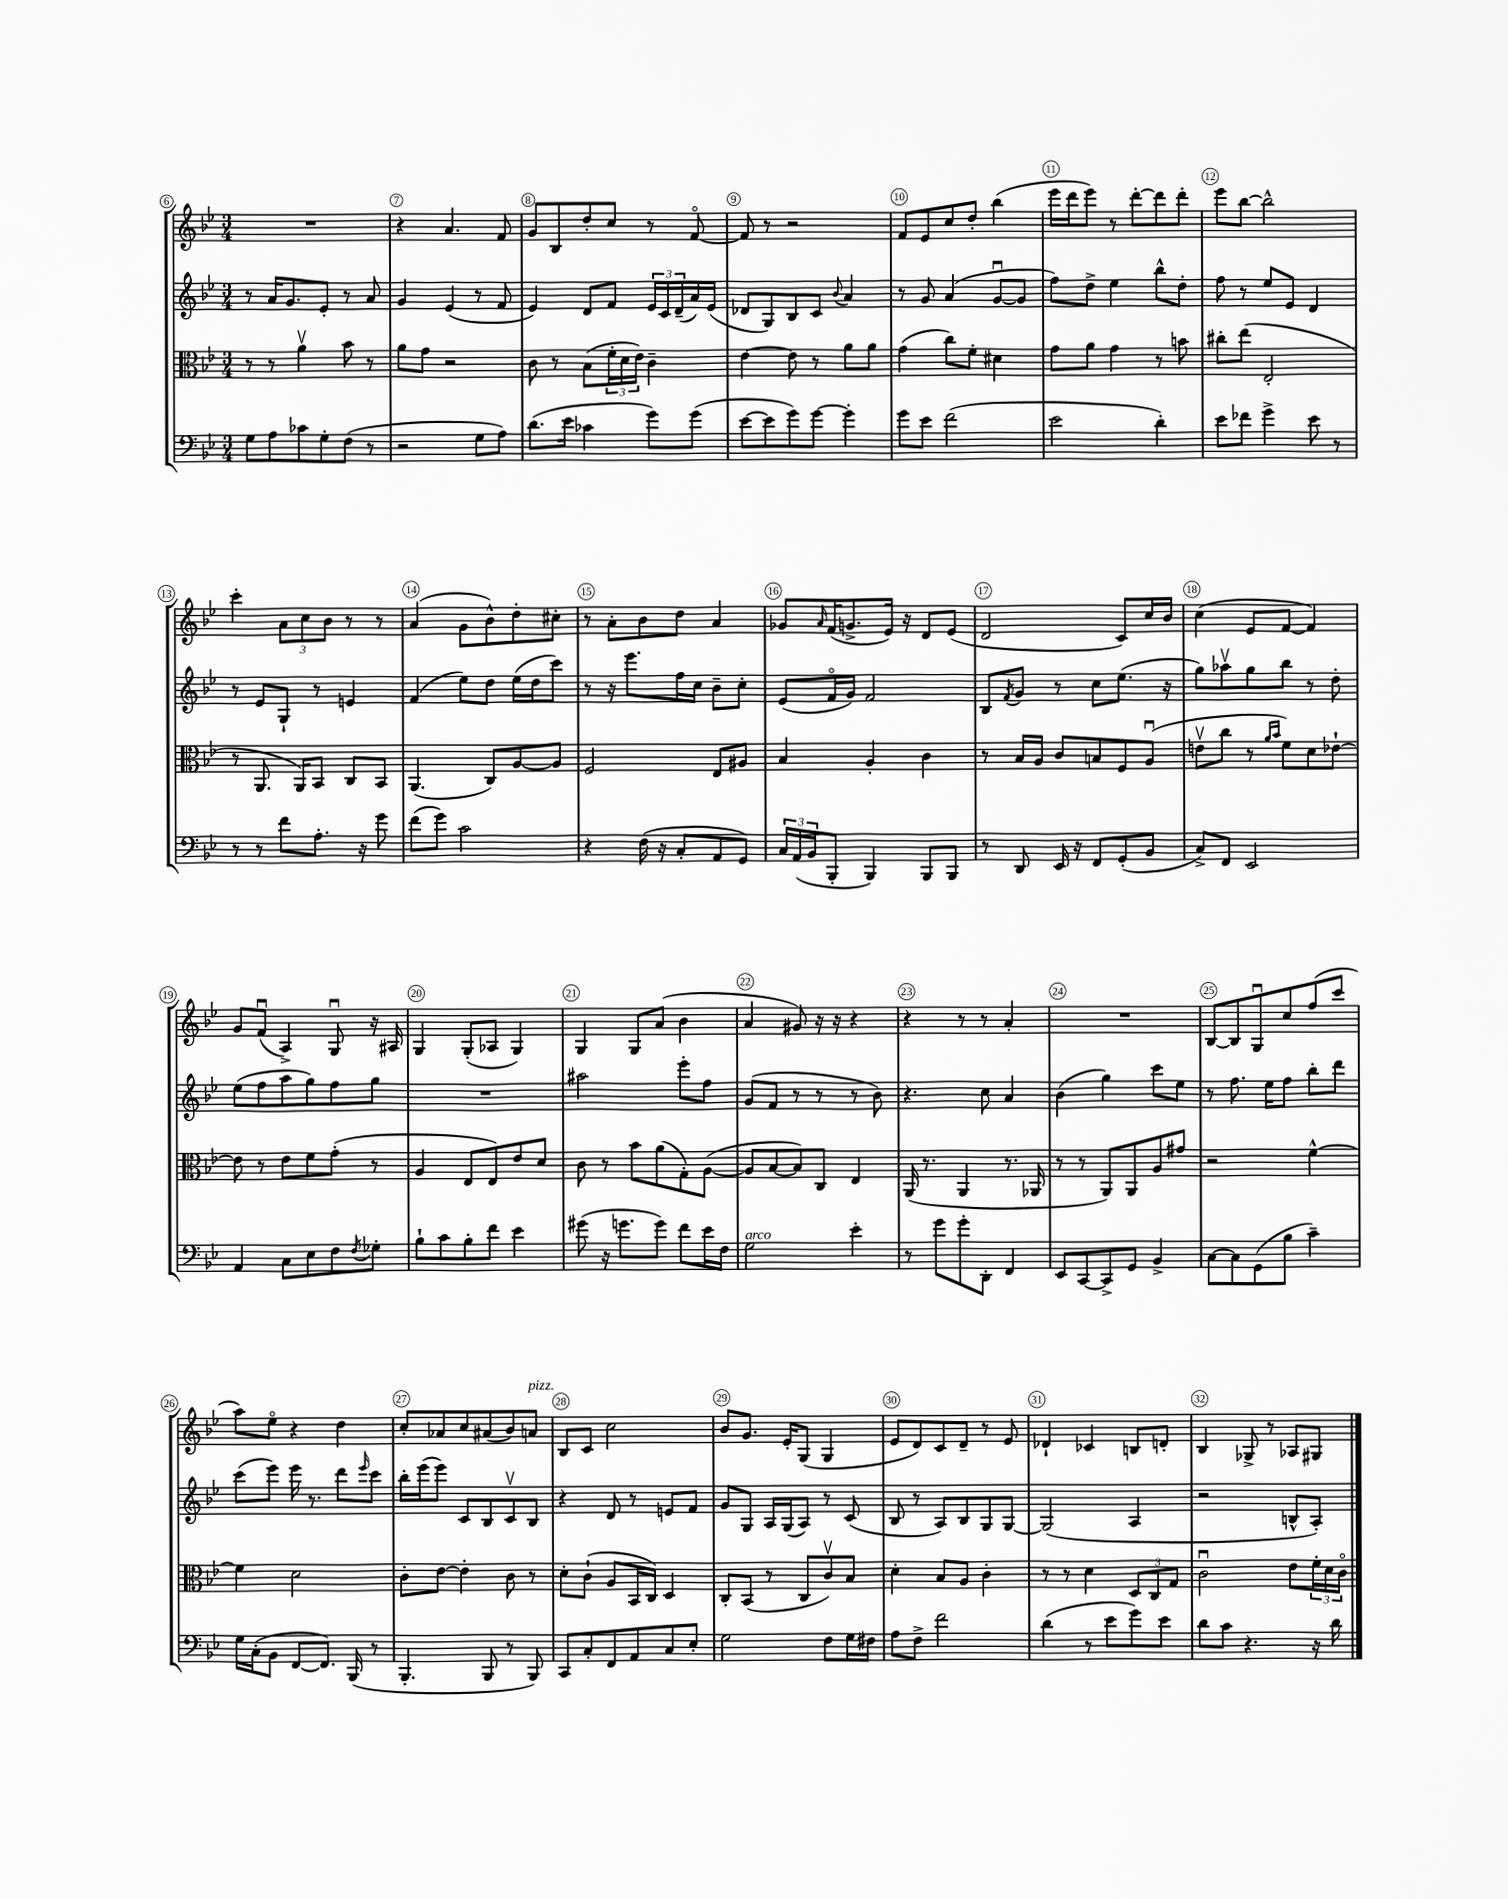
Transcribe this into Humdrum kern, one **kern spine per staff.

**kern	**kern	**kern	**kern
*staff4	*staff3	*staff2	*staff1
*clefF4	*clefC3	*clefG2	*clefG2
*k[b-e-]	*k[b-e-]	*k[b-e-]	*k[b-e-]
*M3/4	*M3/4	*M3/4	*M3/4
8G	8r	8r	2.r
8A	8r	16a	.
.	.	8.g	.
8c-	4av	.	.
8G'	.	8e-'	.
(8F	8b-	8r	.
8r	8r	8a	.
=	=	=	=
2r	8a	4g	4r
.	8g	.	.
.	2r	(4e-	4.a
8G	.	8r	.
8A)	.	8f	8f
=	=	=	=
(8.d	8c	4e-)	8g
.	8r	.	8B-
16e-	.	.	.
4c-	(8B-	8d	8dd'
.	24f'	8f	8cc
.	24d	.	.
.	24e-)	.	.
8g)	4c~	24e-	8r
.	.	24c	.
.	.	(24d~	.
(8g	.	16a)	[8fo
.	.	(16e-	.
=	=	=	=
[8e-	[4e-	8d-	8f]
8e-]	.	8G)	8r
8g)	8e-]	8B-	2r
[8g	8r	8c	.
.	.	8qqb-	.
4g']	8a	4a	.
.	8a	.	.
=	=	=	=
8g	(4g	8r	8f
8e-	.	8g	8e-
(2f	8cc)	(4a	8cc
.	8f'	.	8dd'
.	4d#	[8gu	(4bb-
.	.	8g]	.
=	=	=	=
2e-	8g	8ff)	16eee-
.	.	.	16ddd
.	8a	8dd^	8eee-)
.	4g	4ee-	8r
.	.	.	[8ddd'
4d')	8r	8bb-^^	8ddd]
.	8b	8dd'	8ddd'
=	=	=	=
8e-	8cc#'	8ff	8eee-
8f-	(8ee-	8r	[8bb-
4g^	2E-'	8ee-	2bb-^^]
.	.	8e-	.
8e-	.	4d	.
8r	.	.	.
=	=	=	=
8r	8r	8r	4ccc'
8r	8.AA	8e-	.
8f	.	8G`	12a
.	16AA)	.	.
.	.	.	12cc
8.A'	8BB-	8r	.
.	.	.	12b-
.	8C	4e	8r
16r	.	.	.
8g	8BB-	.	8r
=	=	=	=
(8f	(4.AA	(4f	(4a
8g)	.	.	.
2c	.	8ee-)	8g
.	8C)	8dd	8b-^^)
.	[8A	(16ee-	8dd'
.	.	16dd	.
.	8A]	8ccc)	8cc#'
=	=	=	=
4r	2F	8r	8r
.	.	16r	8a'
.	.	8.eee-	.
(16F	.	.	8b-
16r	.	.	.
8C'	.	16ff	8dd
.	.	16cc	.
8AA	8E-	8b-~	4a
8GG)	8A#	8cc'	.
=	=	=	=
24C	4B-	(8e-	8g-
(24AA	.	.	.
24BB-	.	.	.
.	.	.	16qqa
8BBB-'	.	16fo	(16f
.	.	16g)	8.g^
4BBB-)	4A'	2f	.
.	.	.	16e-)
.	.	.	16r
8BBB-	4c	.	8d
8BBB-	.	.	(8e-
=	=	=	=
8r	8r	8B-	2d
.	.	8qf	.
8DD	16B-	8g	.
.	16A	.	.
16EE-	8c	8r	.
16r	.	.	.
8FF	8B	8cc	.
(8GG'	8F	(8.ee-	8c)
8BB-	(8Au	.	16cc
.	.	16r	16b-
=	=	=	=
8C^)	8ev	8gg)	(4cc
8FF	8cc	8aa-v	.
2EE-	8r	8gg	8e-
.	16qqa	.	.
.	16qqb-	.	.
.	8f)	8bb-	[8f
.	8d	8r	4f])
.	[8e-`	8dd'	.
=	=	=	=
4AA	8e-]	(8ee-	8g
.	8r	8ff	(8fu
8C	8e-	8aa	4A^)
8E-	8f	8gg)	.
8F	(8g'	8ff	8Gu
8qF	.	.	.
8G-'	8r	8gg	16r
.	.	.	16A#
=	=	=	=
8B-`	4A	2.r	4G
8c	.	.	.
8B-'	8E-	.	(8G'
8f	8E-)	.	8A-
4e-	8e-	.	4G)
.	8d	.	.
=	=	=	=
(8g#	8c	2aa#	4G
16r	8r	.	.
8.g	.	.	.
.	8b-	.	8G
8g)	(8a	.	(8a
8f	8G')	8eee-'	4b-
16e-	([8A	8ff	.
16F	.	.	.
=	=	=	=
2G	8A]	(8g	4a
.	[8B-	8f	.
.	8B-])	8r	8g#)
.	8C	8r	16r
.	.	.	16r
4e-'	4E-	8r	4r
.	.	8b-)	.
=	=	=	=
8r	(16AA	4.r	4r
.	8.r	.	.
8g	.	.	.
8g'	4AA	.	8r
8DD'	.	8cc	8r
4FF	8.r	4a	4a'
.	16AA-	.	.
=	=	=	=
8EE-	8r	(4b-	2.r
[8CC	8r	.	.
8CC^]	8AA)	4gg)	.
8GG	8AA	.	.
4BB-^	8A	8ccc	.
.	8g#	8ee-	.
=	=	=	=
[8C	2r	8r	[8B-
8C]	.	8.ff	8B-]
(8GG	.	.	8Gu
.	.	16ee-	.
8B-	.	8ff	8cc
4c~)	[4f^^	8bb-'	(8ff
.	.	8ddd	8ccc
=	=	=	=
16G	4f]	(8ccc	8aa)
(16C'	.	.	.
8BB-	.	8eee-)	8ee-o
[8FF	2d	16eee-	4r
.	.	8.r	.
8.FF])	.	.	.
.	.	8ddd	4dd
(16BBB-	.	.	.
.	.	16qqeee-	.
8r	.	8ccc	.
=	=	=	=
4.BBB-'	8c'	16bb-'	8cc'
.	.	(16eee-	.
.	[8e-	8eee-)	8a-
.	4e-']	8c	8cc
8BBB-	.	8B-	(8a#
8r	8c	8cv	8b-)
8BBB-)	8r	8B-	8a
=	=	=	=
8CC	8d'	4r	8B-
8C'	(8c`	.	8c
8FF	8A	8d	2cc
8AA	16BB-	8r	.
.	16C)	.	.
8C	4D	8e	.
8E-'	.	8f	.
=	=	=	=
2G	8C'	8g	8b-
.	(8BB-	8G	8.g
.	8r	16A	.
.	.	(16G	16e-'
.	8C	8A)	(8G
8F	8cv)	8r	4G
16G	8B-	(8c	.
16F#	.	.	.
=	=	=	=
8A	4d'	8B-	8e-
8F^	.	8r	8d)
2f	8B-	8A)	8c
.	8A	8B-	8d~
.	4c'	8G	8r
.	.	[8G	8e-
=	=	=	=
(4d	8r	(2G]	4d-`
.	8r	.	.
8r	4d	.	4c-
8e-	.	.	.
8g)	12D	4A	8B
.	12C	.	.
8e-	.	.	8d'
.	12G	.	.
=	=	=	=
8d	2cu	2r	4B-
8c	.	.	.
4.r	.	.	8G-^
.	.	.	8r
.	8e-	8B^^	8A-
16r	24f'	8A')	8G#
.	24d	.	.
16d	.	.	.
.	24co	.	.
==	==	==	==
*-	*-	*-	*-
